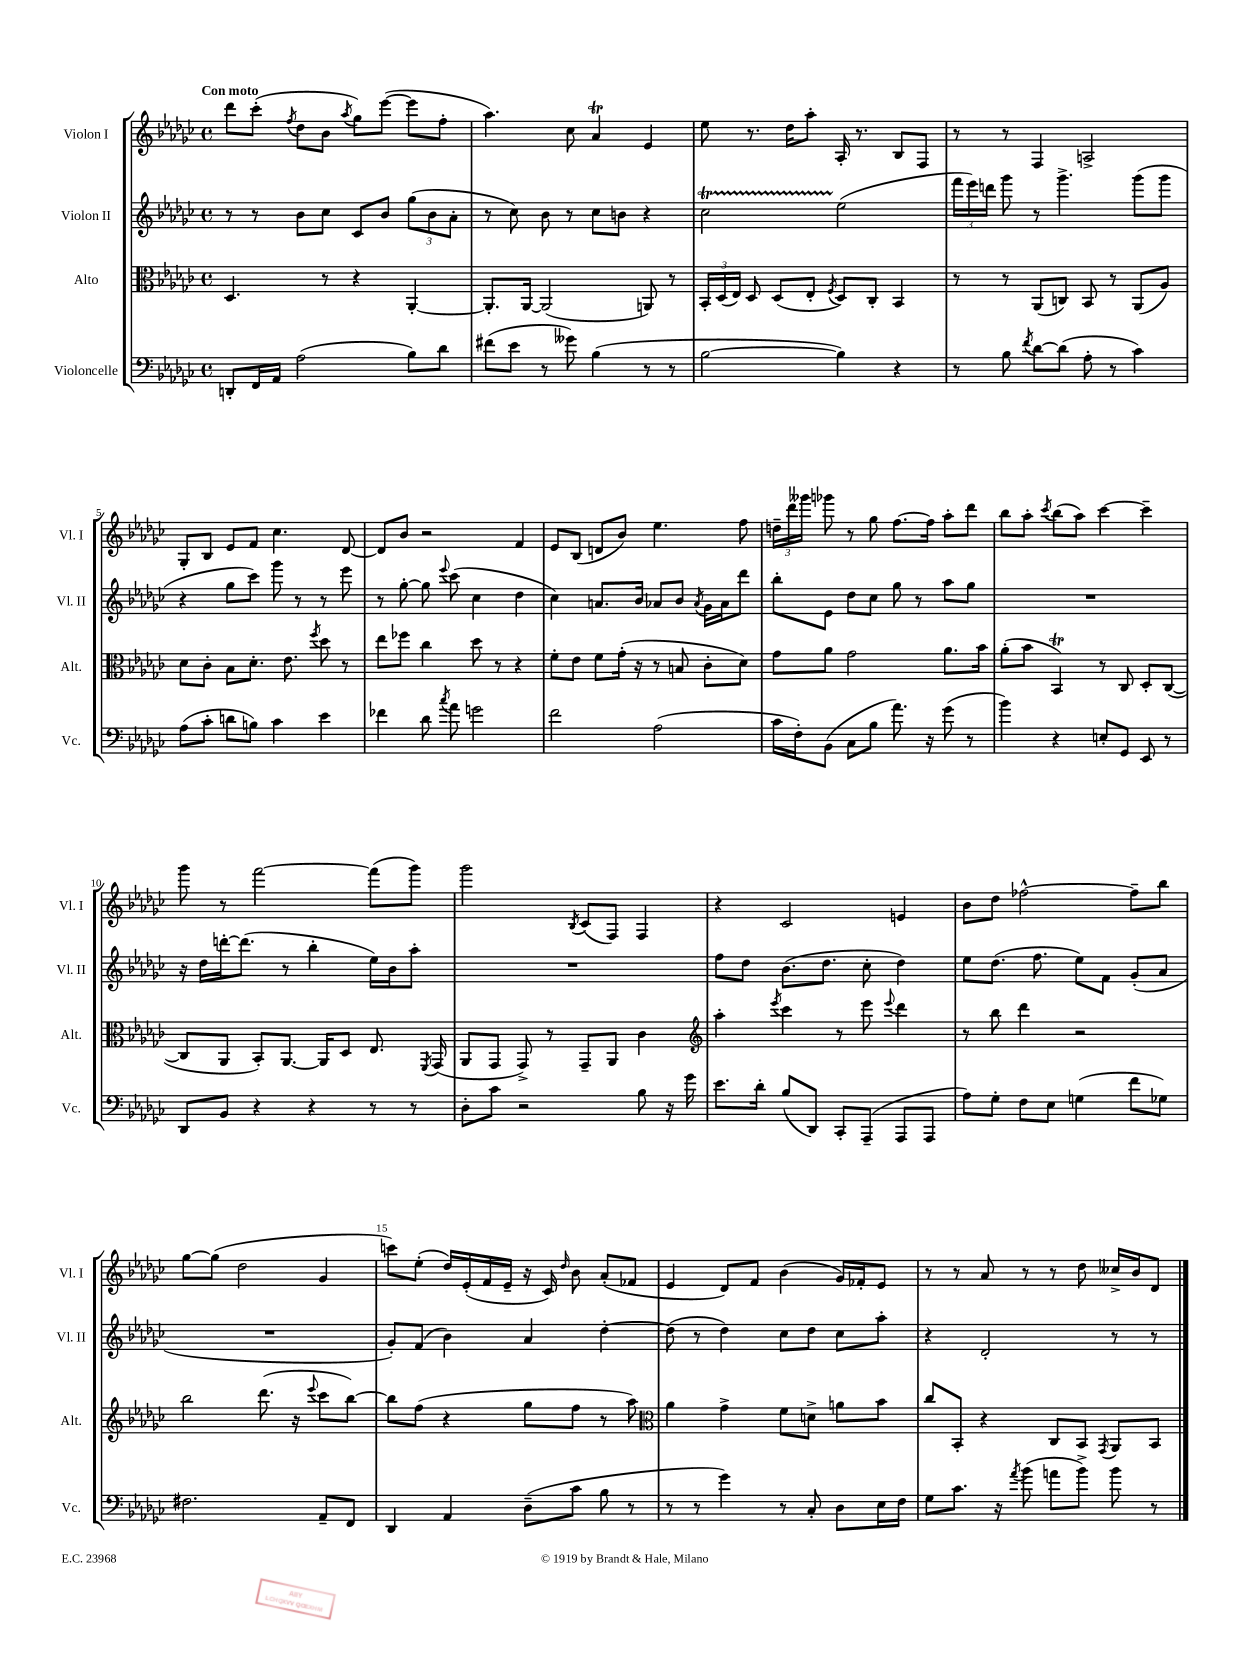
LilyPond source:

<<
\new StaffGroup <<
\new Staff = "s0" \with { instrumentName = "Violon I" shortInstrumentName = "Vl. I" } {
    \clef treble \key ges \major \defaultTimeSignature \time 4/4 \tempo "Con moto"
    \autoBeamOff des'''8[ ces'''8]-.( \acciaccatura { f''8 } des''8[ bes'8] \acciaccatura { aes''8 } ges''8[) ees'''8]~( ees'''8[ f''8]-. |
    aes''4.) ces''8 aes'4\trill ees'4 |
    ees''8 r8. des''16[ aes''8]-. aes16-. r8. bes8[ f8] |
    r8 r8 f4 a2-> |
    ges8[-. bes8] ees'8[ f'8] ces''4. des'8~ |
    des'8[ bes'8] r2 f'4 |
    ees'8[ bes8]( d'8[ bes'8]) ees''4. f''8 |
    \tuplet 3/2 { d''16[-- des'''16 geses'''16] } ges'''8 r8 ges''8 f''8.[~ f''16] aes''8[-. des'''8] |
    bes''8[ aes''8]-. \acciaccatura { ces'''8 } bes''8[( aes''8]) ces'''4~ ces'''4-- |
    ges'''8 r8 f'''2~ f'''8[( ges'''8]) |
    ges'''2 \acciaccatura { bes8 } ces'8[( f8]) f4 |
    r4 ces'2 e'4 |
    bes'8[ des''8] fes''2~-^ fes''8[-- bes''8] |
    ges''8[~ ges''8]( des''2 ges'4 |
    c'''8[) ees''8]-.( des''16[) ees'16-.( f'16 ees'16]-- r16 ces'16) \grace { des''16 } bes'8 aes'8[-.( fes'8] |
    ees'4 des'8[) f'8] bes'4( ges'16[) fes'16-. ees'8] |
    r8 r8 aes'8 r8 r8 des''8 ceses''16[-> bes'16 des'8] \bar "|." |
}
\new Staff = "s1" \with { instrumentName = "Violon II" shortInstrumentName = "Vl. II" } {
    \clef treble \key ges \major \defaultTimeSignature \time 4/4
    \autoBeamOff r8 r8 bes'8[ ces''8] ces'8[ bes'8] \tuplet 3/2 { ges''8[( bes'8 aes'8]-. } |
    r8 ces''8) bes'8 r8 ces''8[ b'8] r4 |
    ces''2\startTrillSpan ees''2\stopTrillSpan( |
    \tuplet 3/2 { f'''16[ ees'''16) d'''16] } ges'''8 r8 ges'''4.-> ges'''8[( ges'''8] |
    r4 ges''8[ ces'''8]) ges'''8 r8 r8 ees'''8 |
    r8 ges''8~-. ges''8 \appoggiatura { ees'''8 } ces'''8( ces''4 des''4 |
    ces''4) a'8.[ bes'16] aes'8[ bes'8] \acciaccatura { aes'8 } ges'16[ aes'16 des'''8] |
    bes''8[-. ees'8] des''8[ ces''8] ges''8 r8 aes''8[ ges''8] |
    R1 |
    r16 des''16[ d'''16~-. d'''8.]( r8 bes''4-. ees''16[) bes'16 aes''8]-. |
    R1 |
    f''8[ des''8] bes'8.[( des''8.] ces''8-. des''4) |
    ees''8[ des''8.]( f''8. ees''8[) f'8] ges'8[-.( aes'8] |
    R1 |
    ges'8[-.) f'8]( bes'4) aes'4 des''4~-. |
    des''8( r8 des''4) ces''8[ des''8] ces''8[ aes''8]-. |
    r4 des'2-. r8 r8 \bar "|." |
}
\new Staff = "s2" \with { instrumentName = "Alto" shortInstrumentName = "Alt." } {
    \clef alto \key ges \major \defaultTimeSignature \time 4/4
    \autoBeamOff des4. r8 r4 aes,4~-. |
    aes,8.[-. aes,16]~ aes,2( a,8) r8 |
    \tuplet 3/2 { bes,16[-. des16( ees16]) } des8 des8[( ees8]-. \acciaccatura { f8 } des8[) ces8]-. bes,4 |
    r8 r8 aes,8[( c8]) bes,8 r8 aes,8[( aes8]) |
    des'8[ ces'8]-. bes8[ des'8.]-. ees'8. \acciaccatura { f''8 } des''8 r8 |
    ees''8[ fes''8] ces''4 des''8 r8 r4 |
    f'8[-. ees'8] f'8[ ges'16]-.( r16 r8 b8 ces'8[-. des'8]) |
    ges'8[ aes'8] ges'2 aes'8.[ bes'16] |
    aes'8[-.( bes'8] bes,4\trill) r8 ces8 des8[-. ces8]~( |
    ces8[ aes,8] bes,8[-.) aes,8.]~ aes,16[ des8] ees8. \acciaccatura { f,8 } ges,16( |
    aes,8[ ges,8] ges,8->) r8 ges,8[-- aes,8] ces'4 |
    \clef treble aes''4-. \acciaccatura { ees'''8 } ces'''4 r8 ees'''8 \appoggiatura { ees'''8 } des'''4 |
    r8 bes''8 des'''4 r2 |
    bes''2 des'''8.( r16 \appoggiatura { ees'''8 } ces'''8[ bes''8]~) |
    bes''8[ f''8]( r4 ges''8[ f''8] r8 aes''8) |
    \clef alto aes'4 ges'4-> f'8[ d'8]-> a'8[ bes'8] |
    ces''8[ bes,8]-. r4 ces8[ bes,8] \acciaccatura { ges,8 } aes,8[ bes,8] \bar "|." |
}
\new Staff = "s3" \with { instrumentName = "Violoncelle" shortInstrumentName = "Vc." } {
    \clef bass \key ges \major \defaultTimeSignature \time 4/4
    \autoBeamOff d,8[-. f,16 aes,16] aes2( bes8[) des'8] |
    fis'8[( ees'8] r8 geses'8) bes4( r8 r8 |
    bes2~ bes4) r4 |
    r8 bes8 \acciaccatura { f'8 } des'8[~ des'8]( aes8-. r8 ces'4) |
    aes8[( ces'8]-. d'8[ b8]) ces'4 ees'4 |
    fes'4 des'8 \acciaccatura { ces''8 } aes'8 g'2 |
    f'2 aes2( |
    ces'16[ f16-.) bes,8]( ces8[ bes8] aes'8.) r16 ges'8( r8 |
    bes'4) r4 e8[-. ges,8] ees,8 r8 |
    des,8[ bes,8] r4 r4 r8 r8 |
    des8[-. ces'8] r2 bes8 r16 ges'16 |
    ees'8.[ des'16]-. bes8[( des,8]) ces,8[-. aes,,8]--( aes,,8[ aes,,8] |
    aes8[) ges8]-. f8[ ees8] g4( f'8[ ges8]) |
    fis2. aes,8[-- f,8] |
    des,4 aes,4 des8[--( ces'8] bes8 r8 |
    r8 r8 ges'4) r8 ces8-. des8[ ees16 f16] |
    ges8[ ces'8.] r16 \acciaccatura { aes'8 } bes'8( a'8[ bes'8]->) bes'8 r8 \bar "|." |
}
>>
>>
\layout { \context { \Score \override BarNumber.break-visibility = ##(#f #t #t) barNumberVisibility = #(every-nth-bar-number-visible 5) } }
